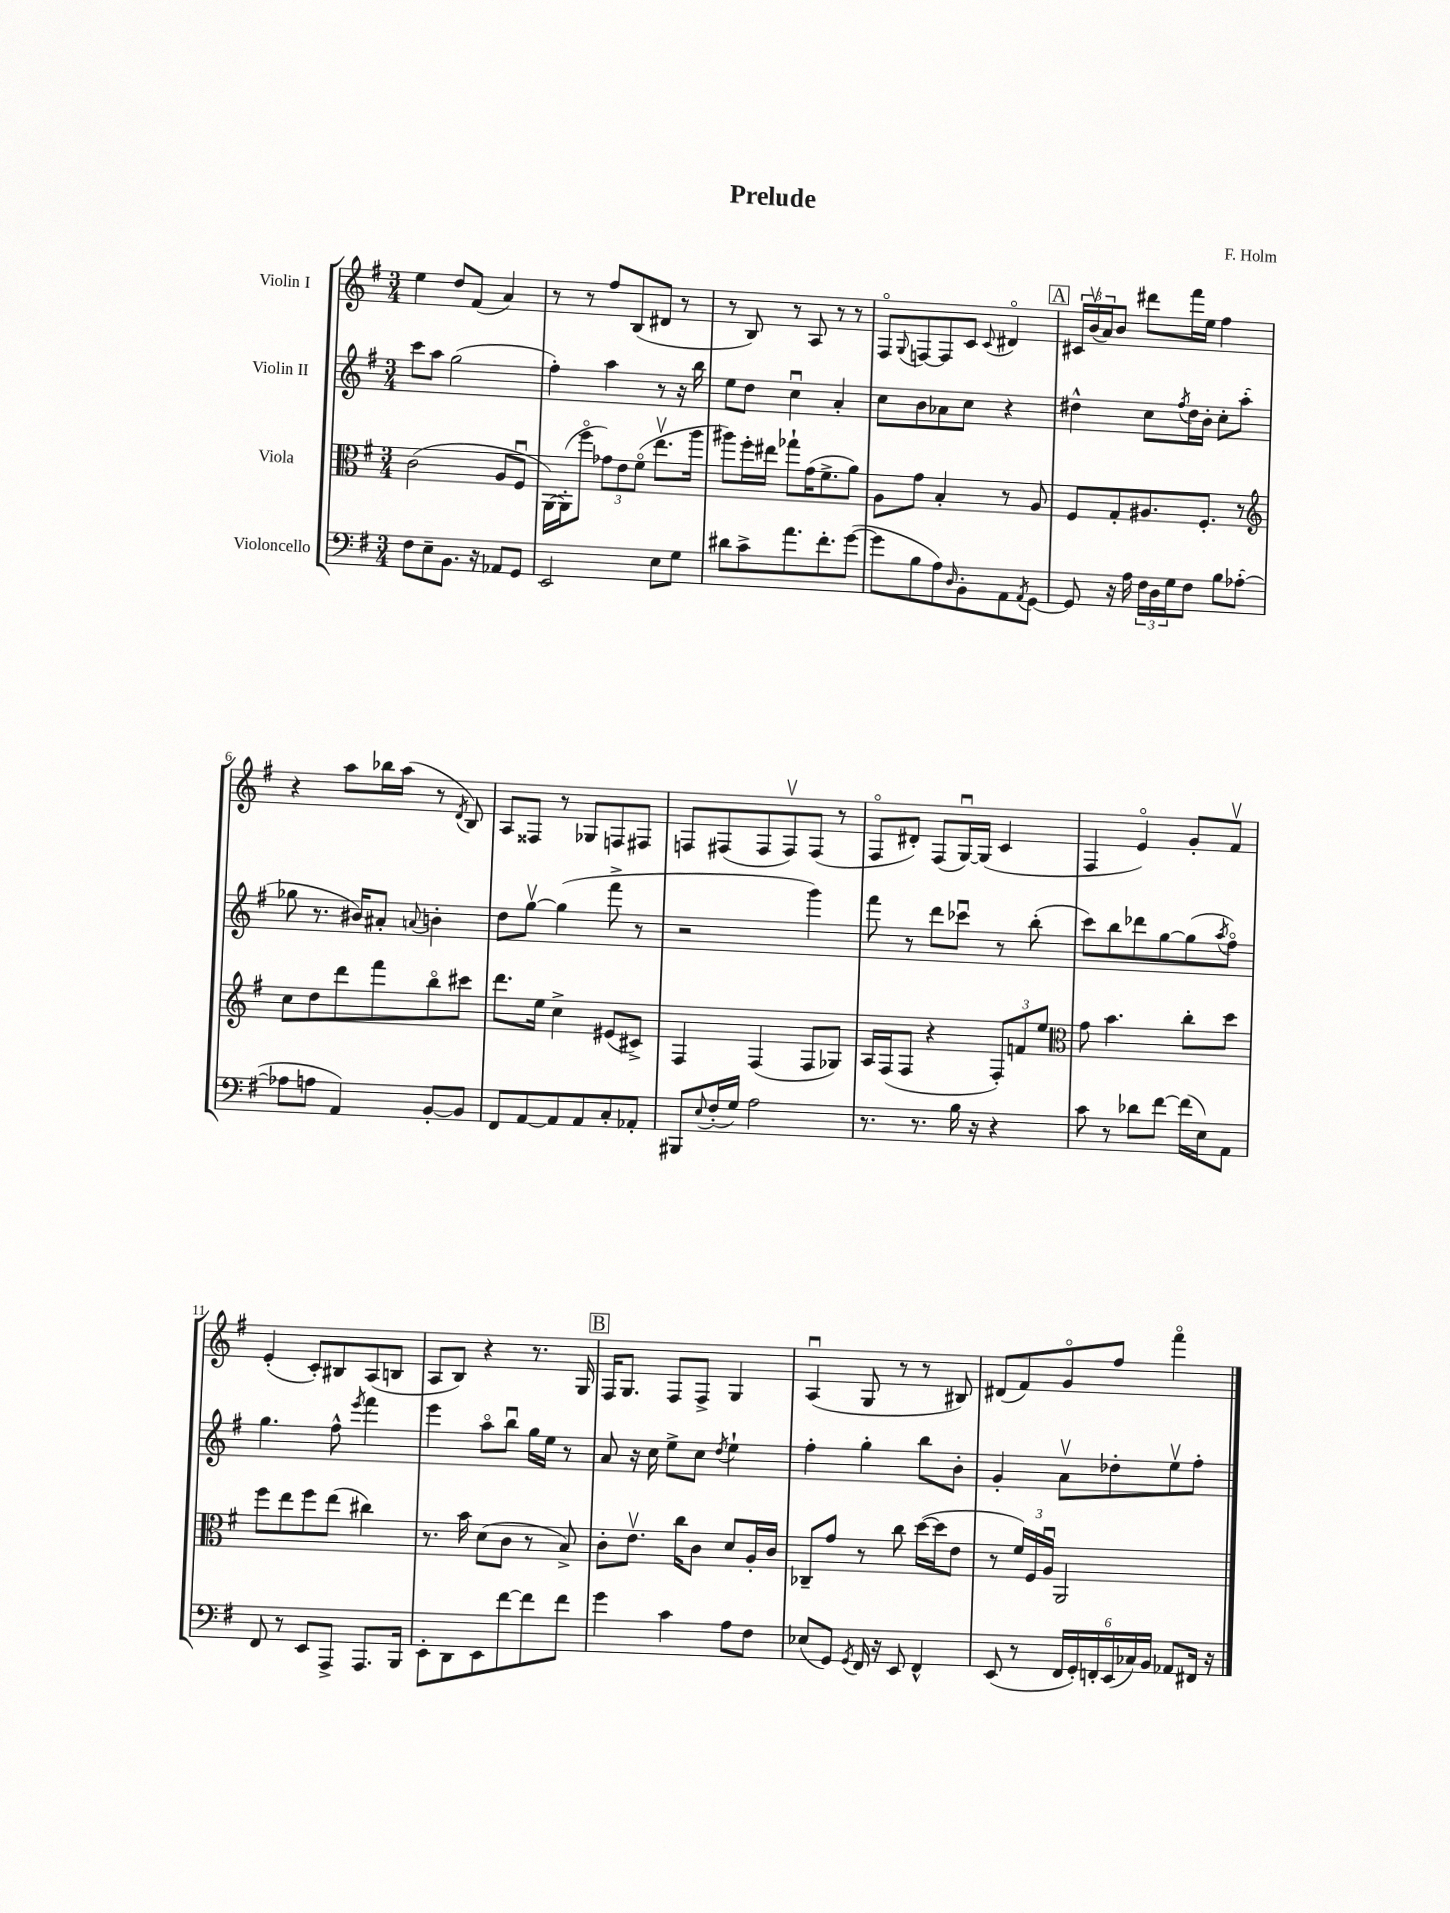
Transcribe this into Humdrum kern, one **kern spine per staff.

**kern	**kern	**kern	**kern
*staff4	*staff3	*staff2	*staff1
*clefF4	*clefC3	*clefG2	*clefG2
*k[f#]	*k[f#]	*k[f#]	*k[f#]
*M3/4	*M3/4	*M3/4	*M3/4
8F#\L	(2c\	8ccc\L	4ee\
8E~\	.	8aa\J	.
8.BB\J	.	(2gg\	8dd/L
.	.	.	(8f#/J
16r	.	.	.
8AA-/L	8A/L	.	4a/)
8GG/J	8F#u/J	.	.
=	=	=	=
2EE/	[16AA\LL)	4ff#'\)	8r
.	(16AA'\]J	.	.
.	8ff#o\J	.	8r
.	12g-\L)	4aa\	8ff#/L
.	12e\	.	.
.	.	.	(8B/
.	(12f#o\J	.	.
8E\L	8.eev\L	8r	8d#/J
8G\J	.	16r	8r
.	16aa\Jk	16bb\	.
=	=	=	=
8d#\L	8aa#\L)	8ee\L	8r
8c^\	16ff#'\L	8dd\J	8B/)
.	16ee#\JJ	.	.
8.a\	8gg-`\L	4ccu\	8r
.	(16g\K	.	8A/
8.f#'\	8.f#^\	.	.
.	.	4a'/	8r
([8g\J	8a\J)	.	8r
=	=	=	=
8g\]L	8A\L	8cc\L	8F#o/L
.	.	.	8qqG/
8B\	8g\J	8b\	[8F/
8A\)	4B'/	8a-\	8F/]
16qqD/	.	.	.
8BB'\	.	8cc\J	8c/J
.	.	.	8qqc/
8AA\	8r	4r	4d#o/
8qAA/	.	.	.
[8GG\J	8A/	.	.
=	=	=	=
8GG/]	8F#/L	4dd#^^\	24c#/LL
.	.	.	(24bv/
.	.	.	24a/J)
16r	8G'/	.	8b/J
16A\	.	.	.
24F#\LL	8.A#/	8cc\L	8ddd#\L
24D\	.	.	.
24G\J	.	.	.
.	.	8qff#/	.
8F#\J	.	16dd#\L	16fff#\L
.	8.F#'/J	16b'\JJ	16ee\JJ
8B\L	.	8cc'\L	4ff#\
([8A-'\J	8r	(8aa'\J	.
=	=	=	=
*	*clefG2	*	*
8A-\]L	8cc\L	8gg-\	4r
8A\J	8dd\	8.r	.
4AA/)	8ddd\	.	8aa\L
.	.	16b#/LK)	.
.	8fff#\	8a#'/J	16bb-\L
.	.	.	(16aa\JJ
.	.	8qqa/	.
[8BB'/L	8bbo\	4b'\	8r
.	.	.	8qd/
8BB/]J	8ccc#\J	.	8B/)
=	=	=	=
8FF#/L	8.ddd\L	8dd\L	8A/L
[8AA/	.	[8ggv\J	8F##/J
.	16ee\Jk	.	.
8AA/]	4cc^\	(4gg\]	8r
8AA/	.	.	8G-/L
8C'/	(8e#/L	8fff#^\	8F/
8AA-'/J	8c#^/J)	8r	8F#/J
=	=	=	=
8BBB#/L	4F#/	2r	8F/L
8qqE/	.	.	.
(16F#'/L	.	.	(8F#/
16G/JJ)	.	.	.
2A\	(4F#/	.	8F#/
.	.	.	8F#v/)
.	8F#/L	4ggg\)	(8F#/J
.	8G-/J)	.	8r
=	=	=	=
8.r	16A/LL	8fff#\	8F#o/L
.	(16F#/J	.	.
.	8F#/J	8r	8d#'/J)
8.r	.	.	.
.	4r	8ddd\L	(8F#/L
16B\	.	8ccc-u\J	[16Gu/L)
16r	.	.	(16G/]JJ
4r	12F#'/L)	8r	4c/
.	12f/	.	.
.	.	(8bb'\	.
.	12ee/J	.	.
=	=	=	=
*	*clefC3	*	*
8c\	8g\	8ccc\L)	4F#/
8r	4.b\	8bb\	.
8d-\L	.	8ddd-\	4eo/)
[8f#\J	.	[8gg\	.
(16f#\]LL	8cc'\L	(8gg\]	8g'/L
16E\J)	.	.	.
.	.	8qaa/	.
8AA\J	8dd\J	8ff#o\J)	8f#v/J
=	=	=	=
8FF#/	8ff#\L	4.gg\	(4e'/
8r	8ee\	.	.
8EE/L	8ff#\	.	8c'/L)
8AAA^/J	(8ee\J	8ff#^^\	8B#/
.	.	8qeee/	.
8.AAA/L	4cc#\)	4fff#\	(8A/
.	.	.	8B/J
16BBB/Jk	.	.	.
=	=	=	=
8EE'\L	8.r	4eee\	8A/L
8DD\	.	.	8B/J)
.	16b\	.	.
8EE\	(8d\L	8aao\L	4r
[8f#\	8c\J	8bbu\J	.
8f#\]	8r	16gg\LL	8.r
.	.	16ee\JJ	.
8f#\J	8B^/)	8r	.
.	.	.	16G/
=	=	=	=
4g\	8c'\L	8a/	16F#/LK
.	.	.	8.G/J
.	8.ev\J	16r	.
.	.	16cc\	.
4c\	.	8ee^\L	8F#/L
.	16cc\LK	.	.
.	8c\J	8cc\J	8F#^/J
.	.	8qdd/	.
8A\L	8d/L	4ee`\	4G/
8F#\J	16A'/L	.	.
.	16c/JJ	.	.
=	=	=	=
(8E-/L	8C-~/L	4ff#'\	(4Au/
8GG/J)	8g/J	.	.
8qGG/	.	.	.
16FF#/	8r	4gg'\	8G/
16r	.	.	.
8EE/	8cc\	.	8r
4FF#^^/	([16dd\LL	8bb\L	8r
.	16dd\]J	.	.
.	8e\J	8b'\J	8B#/)
=	=	=	=
(8EE/	8r	4g'/	(8d#/L
8r	24f#/LL)	.	8f#/)
.	24F#/	.	.
.	24Au/JJ	.	.
24FF#/LL	2AA/	8av\L	8go/
24GG'/)	.	.	.
24FF'/	.	.	.
(24EE/	.	8dd-'\	8ff#/J
24C-/)	.	.	.
24BB/JJ	.	.	.
8AA-/L	.	8eev\	4fff#o\
16FF#/Jk	.	8ff#'\J	.
16r	.	.	.
==	==	==	==
*-	*-	*-	*-
